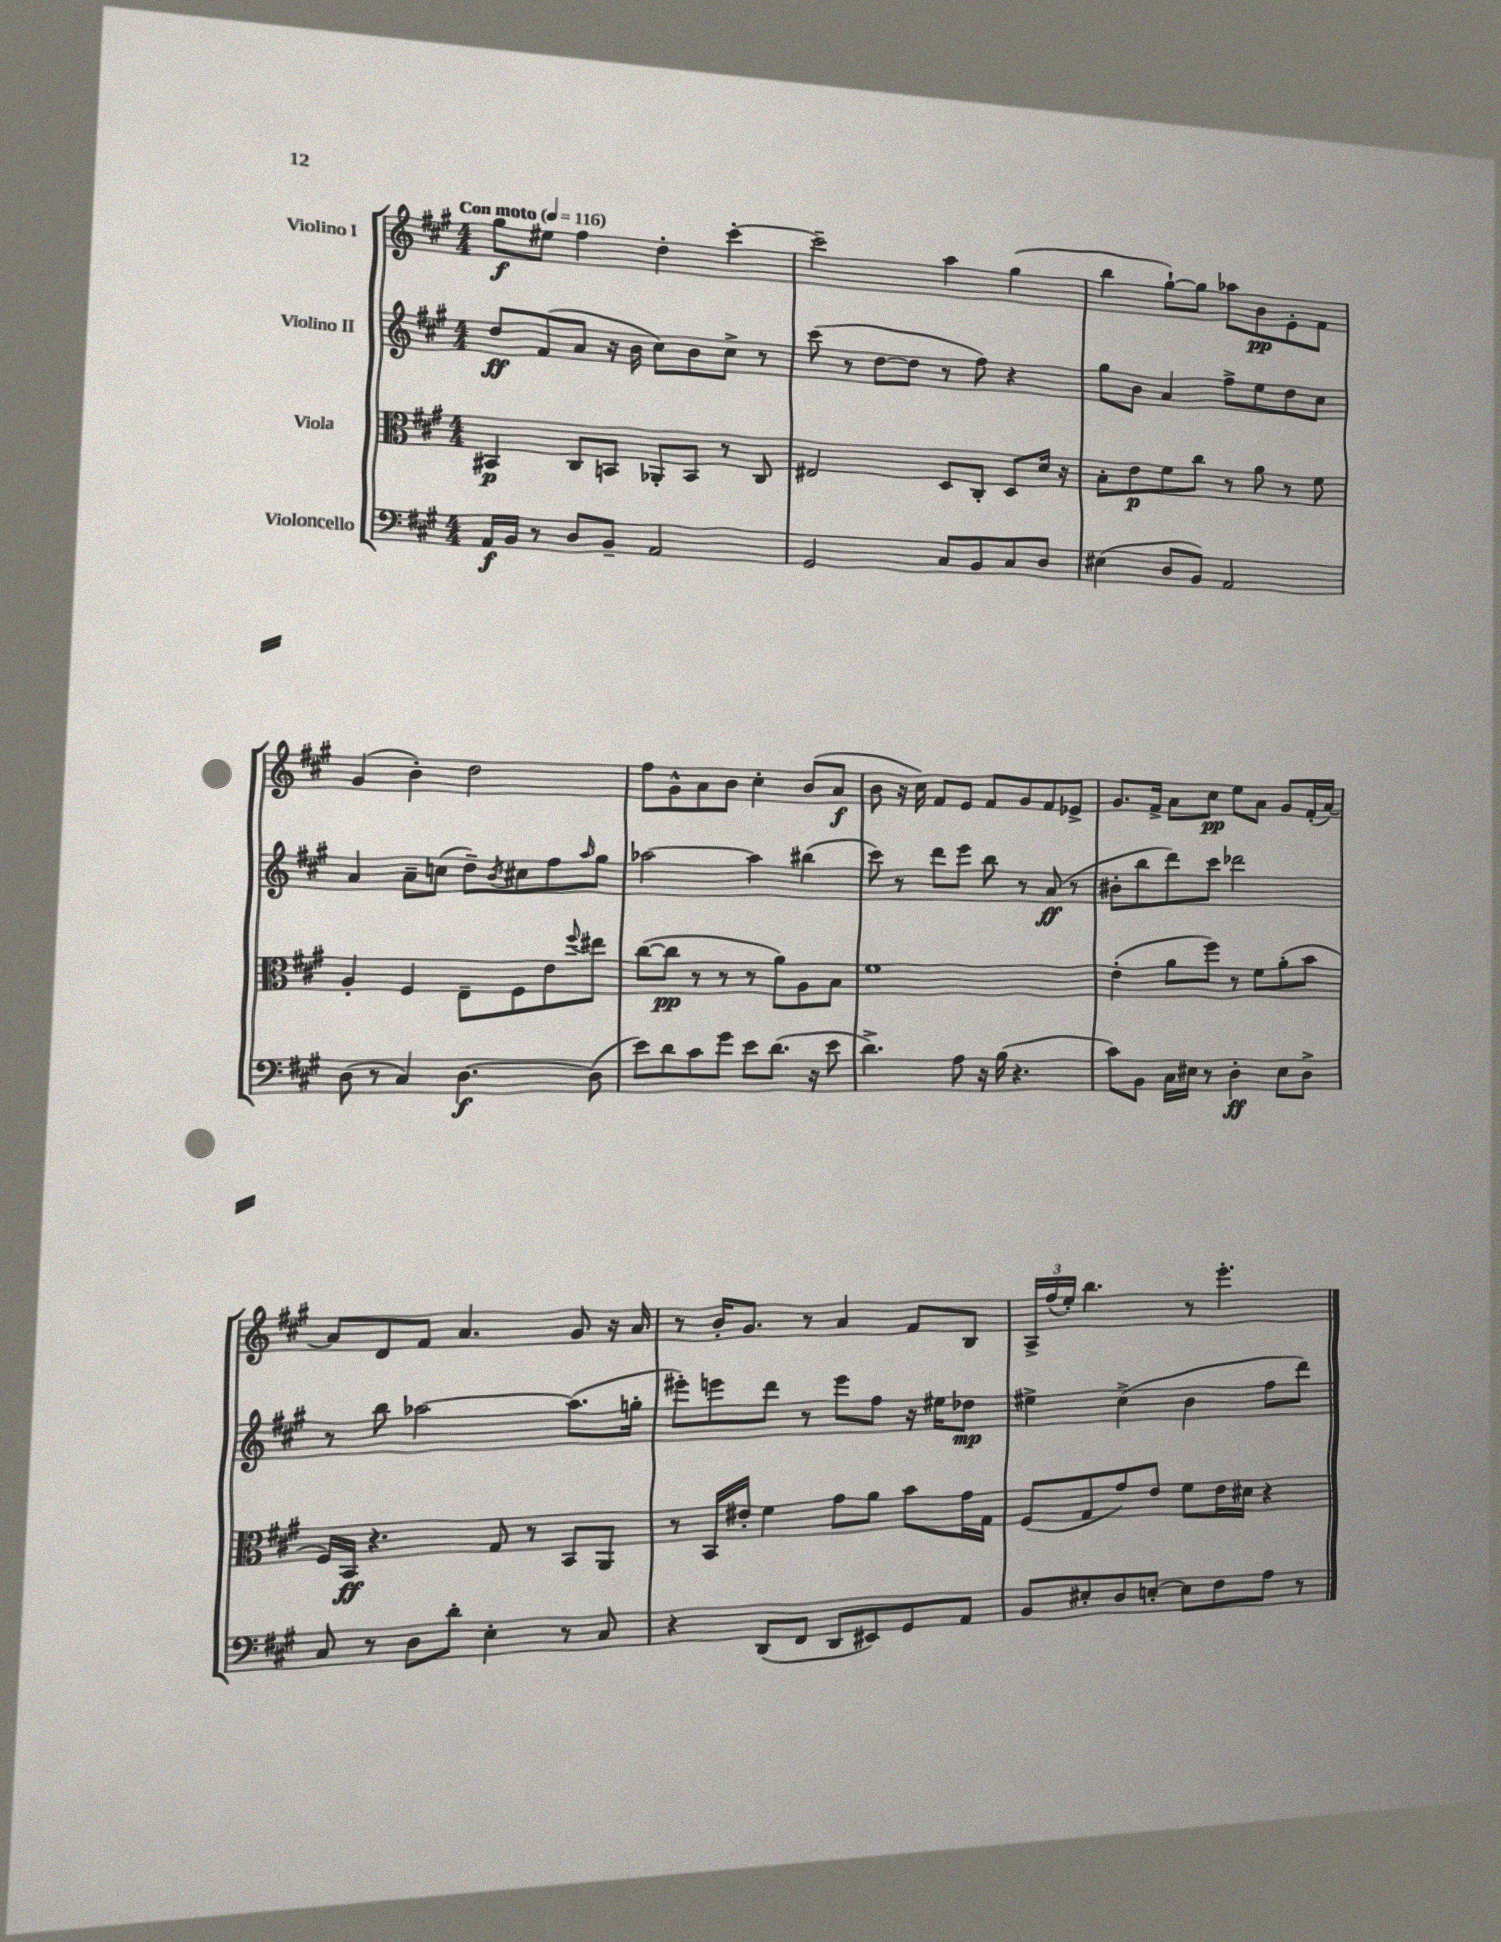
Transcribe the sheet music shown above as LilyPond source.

<<
\new StaffGroup <<
\new Staff = "s0" \with { instrumentName = "Violino I" } {
    \clef treble \key a \major \numericTimeSignature \time 4/4 \tempo "Con moto" 4 = 116
    gis''8\f eis''8 fis''4 d''4-. cis'''4~-. |
    cis'''2-- a''4 gis''4( |
    b''4 gis''8~-!) gis''8 aes''8 b'8\pp e'8-. fis'8 |
    gis'4( b'4-.) d''2 |
    fis''8 gis'8-^ a'8 b'8 cis''4-. b'8( a'8\f |
    b'8 r16 cis''16) fis'8 e'8 fis'8 gis'8 fis'8 ees'8-> |
    gis'8. fis'16-> a'8 cis''8\pp e''8 a'8 gis'8 fis'16-.( a'16~) |
    a'8 d'8 fis'8 a'4. gis'8 r16 a'16 |
    r8 b'16-. gis'8. r8 a'4 fis'8 b8 |
    \tuplet 3/2 { a16-> fis''16( e''16-.) } b''4. r8 e'''4.-. \bar "|." |
}
\new Staff = "s1" \with { instrumentName = "Violino II" } {
    \clef treble \key a \major \numericTimeSignature \time 4/4
    d''8\ff fis'8( a'8 r16 b'16 cis''8) b'8 cis''8-> r8 |
    cis'''8( r8 d''8~ d''8 r8 fis''8) r4 |
    gis''8 b'8 a'4 fis''8-> e''8 d''8 cis''8 |
    a'4 a'8-- c''8( d''8--) \acciaccatura { b'8 } cis''8 fis''8 \grace { a''16 } gis''8 |
    aes''2~ aes''4 bis''4( |
    cis'''8) r8 d'''8 e'''8 b''8 r8 a'8\ff( r8 |
    bis'8-. b''8 d'''8) cis'''8 des'''2 |
    r8 b''8 aes''2~ aes''8.( g''16-. |
    eis'''8-.) e'''8 d'''8 r8 e'''8 fis''8 r16 eis''16 des''8\mp |
    eis''4-> cis''4->( b'4 fis''8 d'''8) \bar "|." |
}
\new Staff = "s2" \with { instrumentName = "Viola" } {
    \clef alto \key a \major \numericTimeSignature \time 4/4
    bis,4\p cis8 b,8 aes,8-. b,8 r8 cis8 |
    eis2 d8 cis8-. d8 d'16 r16 |
    b8-. e'8\p fis'8 cis''8 r8 a'8 r8 fis'8 |
    a4-. fis4 e8-- fis8 e'8 \appoggiatura { fis''8 } eis''8 |
    cis''8~( cis''8\pp r8 r8 r8 a'8) a8 b8 |
    fis'1 |
    e'4-.( a'8 fis''8) r8 fis'8 a'8-.( b'8 |
    fis16) b,16\ff r4. gis8 r8 b,8 a,8 |
    r8 b,16 eis'16-. fis'4 gis'8 a'8 b'8 gis'16 gis16 |
    fis8( gis8 gis'8) e'8 fis'8 e'16 dis'16 r4 \bar "|." |
}
\new Staff = "s3" \with { instrumentName = "Violoncello" } {
    \clef bass \key a \major \numericTimeSignature \time 4/4
    a,16\f b,16 r8 d8 b,8-- a,2 |
    gis,2 cis8 b,8 cis8 d8 |
    eis4( d8 b,8) a,2 |
    d8( r8 cis4) d4.~\f d8( |
    e'8) d'8 cis'8 gis'8 e'8 d'8.( r16 e'8 |
    d'4.->) a8 r16 b16( r4. |
    cis'8) b,8 cis16 eis16 r8 d4-.\ff eis8 d8-> |
    cis8 r8 d8 d'8-. e4-. r8 cis8 |
    r4 d,8( fis,8 d,8 eis,8) gis,8 a,8 |
    b,8 eis8-. d8 e8~-. e8 fis8 a8 r8 \bar "|." |
}
>>
>>
\layout { \context { \Score \remove "Bar_number_engraver" } }
